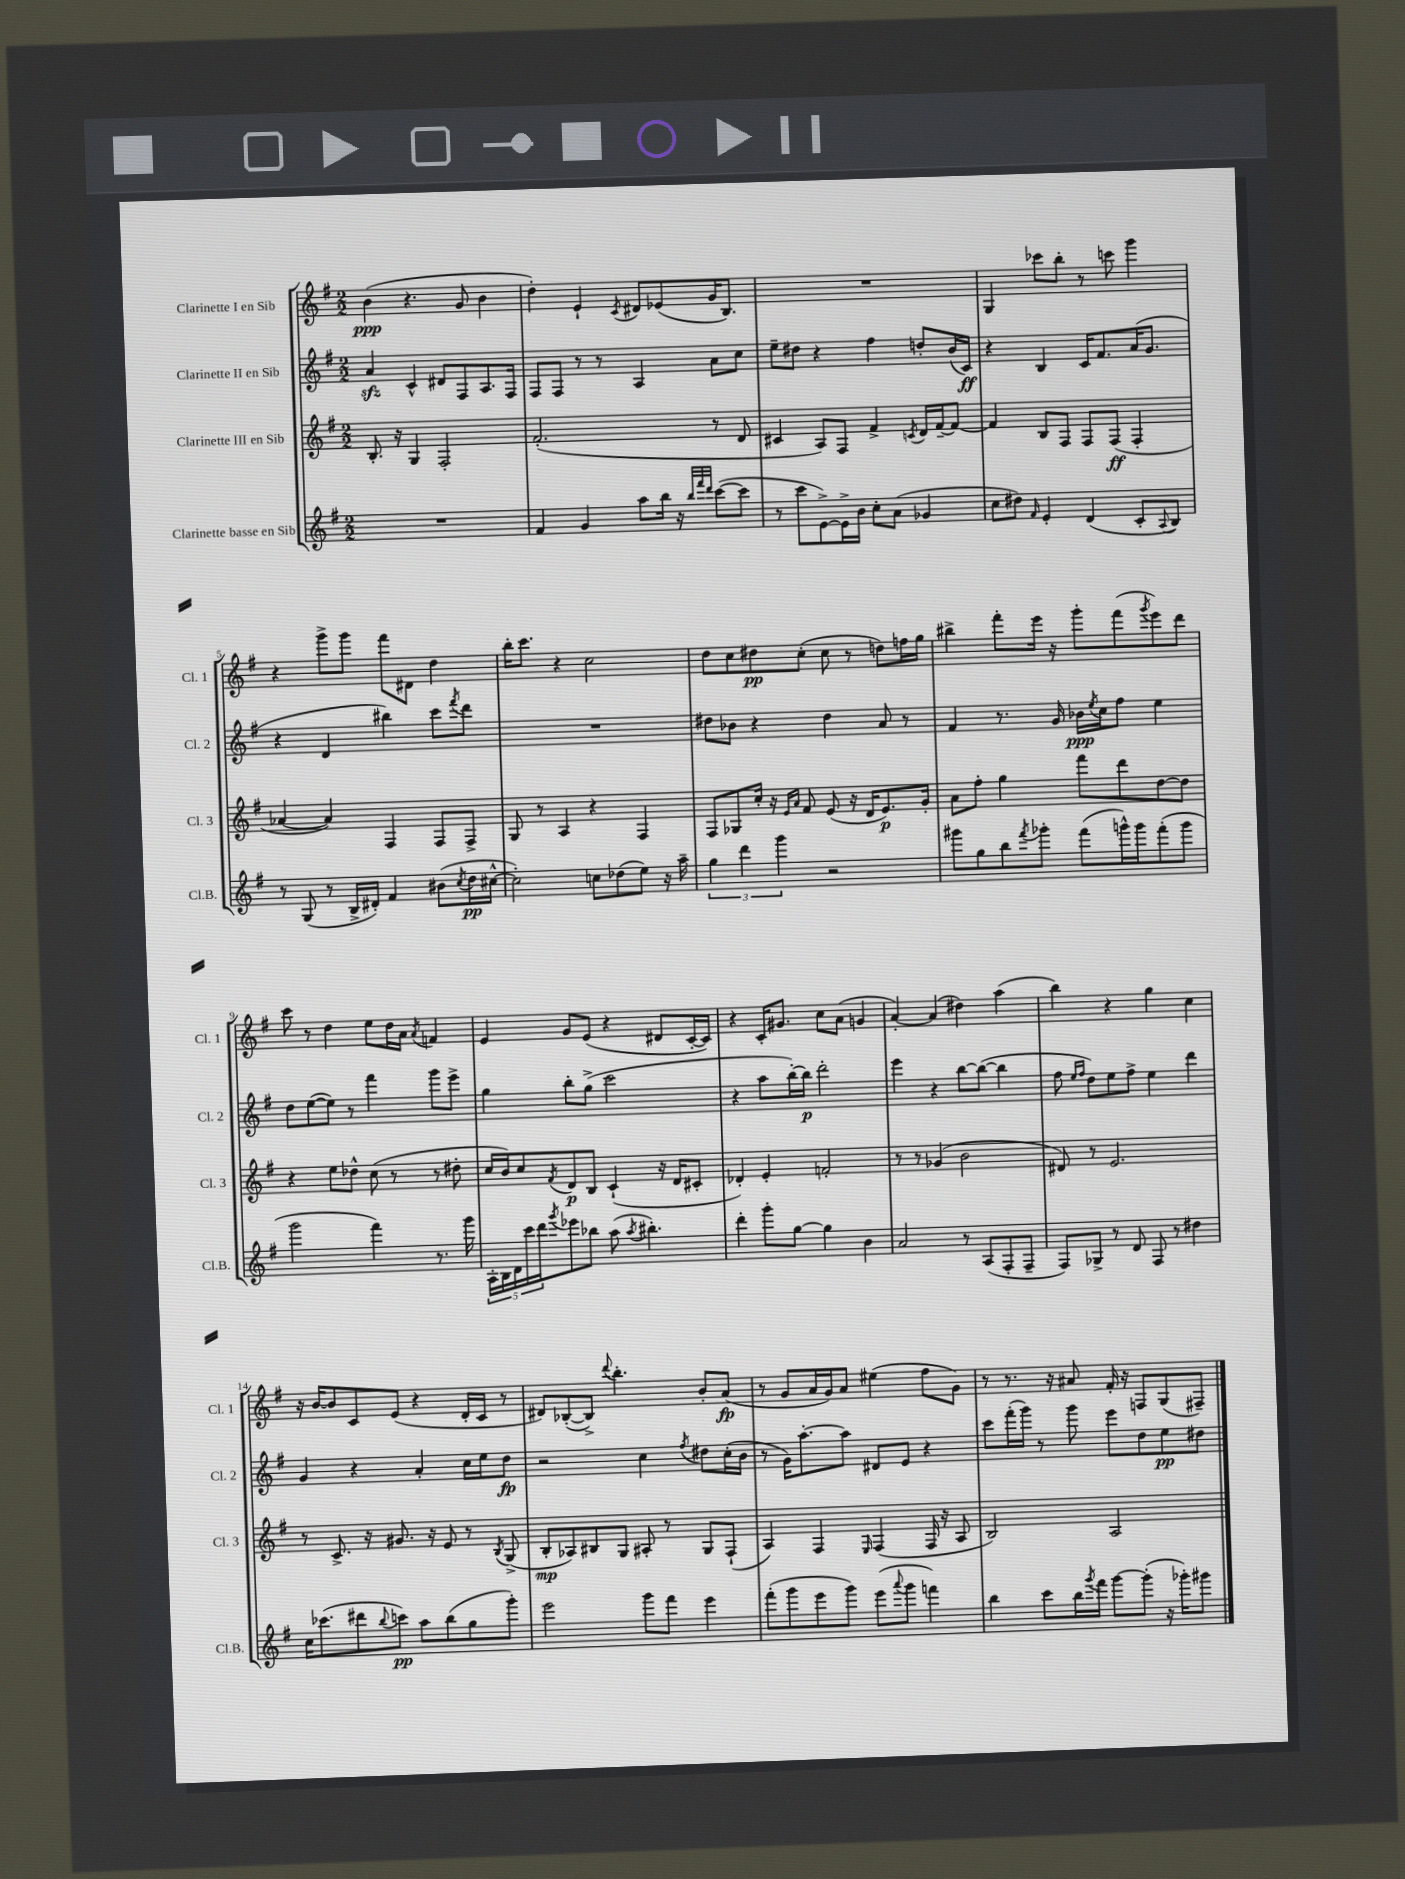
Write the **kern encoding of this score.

**kern	**dynam	**kern	**dynam	**kern	**dynam	**kern	**dynam
*part4	*part4	*part3	*part3	*part2	*part2	*part1	*part1
*staff4	*staff4	*staff3	*staff3	*staff2	*staff2	*staff1	*staff1
*I"Clarinette basse en Sib	*	*I"Clarinette III en Sib	*	*I"Clarinette II en Sib	*	*I"Clarinette I en Sib	*
*I'Cl.B.	*	*I'Cl. 3	*	*I'Cl. 2	*	*I'Cl. 1	*
*clefG2	*	*clefG2	*	*clefG2	*	*clefG2	*
*k[f#]	*	*k[f#]	*	*k[f#]	*	*k[f#]	*
*M2/2	*	*M2/2	*	*M2/2	*	*M2/2	*
=1	=1	=1	=1	=1	=1	=1	=1
1r	.	8.B'/	.	4azz/	.	(4b\	ppp
.	.	16r	.	.	.	.	.
.	.	4G/	.	4c^^/	.	4.r	.
.	.	2F#'/	.	8d#X/L	.	.	.
.	.	.	.	8F#/	.	8g/	.
.	.	.	.	8.A/	.	4b\	.
.	.	.	.	16F#/Jk	.	.	.
=2	=2	=2	=2	=2	=2	=2	=2
4f#/	.	(2.f#'/	.	8F#/L	.	4dd'\)	.
.	.	.	.	8F#/J	.	.	.
4g/	.	.	.	8r	.	4e`/	.
.	.	.	.	8r	.	.	.
.	.	.	.	.	.	8qc/	.
8aa\L	.	.	.	4A/	.	8d#X/L	.
16bb\Jk	.	.	.	.	.	(8e-X/	.
16r	.	.	.	.	.	.	.
32qqbb/LLL	.	.	.	.	.	.	.
32qqfff#/	.	.	.	.	.	.	.
32qqddd/JJJ	.	.	.	.	.	.	.
([8ccc\L	.	8r	.	8a\L	.	16g/K	.
.	.	.	.	.	.	8.B/J)	.
8ccc\J]	.	8d/	.	8cc\J	.	.	.
=3	=3	=3	=3	=3	=3	=3	=3
8r	.	4c#X/	.	8ee~\L	.	1r	.
8ccc\L	.	.	.	8dd#X\J	.	.	.
[8e^\)	.	8A/L)	.	4r	.	.	.
16e^\L]	.	8F#/J	.	.	.	.	.
16b\JJ	.	.	.	.	.	.	.
8cc'\L	.	4f#^/	.	4ff#\	.	.	.
(8a\J	.	.	.	.	.	.	.
.	.	8qcn/	.	.	.	.	.
4g-X/	.	16d/LL	.	8ddn'/L	.	.	.
.	.	[16f#~/J	.	.	.	.	.
.	.	8f#/J_	.	(16b/L	.	.	.
.	.	.	.	16c/JJ)	ff	.	.
=4	=4	=4	=4	=4	=4	=4	=4
8cc\L	.	4f#/]	.	4r	.	4G/	.
8dd#X\J)	.	.	.	.	.	.	.
16qqf#/	.	.	.	.	.	.	.
4e'/	.	8B/L	.	4B/	.	8ccc-X\L	.
.	.	8F#/J	.	.	.	8bb'\J	.
(4d/	.	8F#/L	.	16c/KL	.	8r	.
.	.	.	.	8.f#/	.	.	.
.	.	(8F#/J	ff	.	.	8cccn\	.
8c'/L	.	4F#'/	.	(16a/K	.	4ggg\	.
.	.	.	.	8.g/J	.	.	.
8qqA/	.	.	.	.	.	.	.
8B/J)	.	.	.	.	.	.	.
!!LO:LB:g=z
=5	=5	=5	=5	=5	=5	=5	=5
8r	.	[4a-X/	.	4r	.	4r	.
(8G/	.	.	.	.	.	.	.
8r	.	4a-/])	.	4d/	.	8ggg^\L	.
16B^/LL	.	.	.	.	.	8ggg\J	.
16d#X'/JJ)	.	.	.	.	.	.	.
4f#/	.	4F#/	.	4bb#X\)	.	8fff#\L	.
.	.	.	.	.	.	8d#X\J	.
(8b#X\L	.	8F#/L	.	8ccc\L	.	4dd\	.
8qcc/	.	.	.	8qfff#/	.	.	.
16dd\L	pp	8F#^/J	.	8ddd\J	.	.	.
[16cc#X^^\JJ	.	.	.	.	.	.	.
=6	=6	=6	=6	=6	=6	=6	=6
2cc#'\])	.	8G/	.	1r	.	16bb'\KL	.
.	.	.	.	.	.	8.ccc\J	.
.	.	8r	.	.	.	.	.
.	.	4A/	.	.	.	4r	.
8ccn\L	.	4r	.	.	.	2cc\	.
(8dd-X\	.	.	.	.	.	.	.
8ee\J)	.	4F#/	.	.	.	.	.
16r	.	.	.	.	.	.	.
16aa~\	.	.	.	.	.	.	.
=7	=7	=7	=7	=7	=7	=7	=7
6gg\	.	8F#/L	.	8dd#X\L	.	8dd\L	.
.	.	8G-X/	.	8b-X\J	.	8cc\	.
6ddd\	.	.	.	.	.	.	.
.	.	16cc'/Jk	.	4r	.	8dd#X\	pp
.	.	16r	.	.	.	.	.
6ggg\	.	.	.	.	.	.	.
.	.	16qqe/LL	.	.	.	.	.
.	.	16qqa/JJ	.	.	.	.	.
.	.	8f#/	.	.	.	(8cc'\J	.
2r	.	(8e/	.	4dd#\	.	8cc\	.
.	.	16r	.	.	.	8r	.
.	.	16d/KL	.	.	.	.	.
.	.	8.e/)	p	8a/	.	8ddn\L)	.
.	.	.	.	8r	.	16ffn\L	.
.	.	16g'/Jk	.	.	.	16gg\JJ	.
=8	=8	=8	=8	=8	=8	=8	=8
8ggg#X\L	.	8a\L	.	4f#/	.	4bb#X^\	.
8gg\	.	8ff#'\J	.	.	.	.	.
8bb\	.	4gg\	.	8.r	.	8fff#'\L	.
8qfff#/	.	.	.	.	.	.	.
8ggg-X'\J	.	.	.	.	.	16eee\Jk	.
.	.	.	.	16g/	.	16r	.
(8fff#\L	.	8fff#\L	.	16b-X\LL	ppp	8ggg'\L	.
.	.	.	.	8qee/	.	.	.
.	.	.	.	16cc\J	.	.	.
16gggn^^\L)	.	8ddd\	.	8ff#\J	.	(8fff#\	.
16ggg\J	.	.	.	.	.	.	.
.	.	.	.	.	.	8qggg/	.
(8fff#'\	.	[8dd\	.	4ee\	.	8eee\)	.
8ggg\J	.	8dd\J]	.	.	.	8ddd\J	.
!!LO:LB:g=z
=9	=9	=9	=9	=9	=9	=9	=9
2ggg\	.	4r	.	8dd\L	.	8ccc\	.
.	.	.	.	([8ee\	.	8r	.
.	.	8ee\L	.	8ee\J])	.	4dd\	.
.	.	8dd-X^^\J	.	8r	.	.	.
4fff#\)	.	(8cc\	.	4fff#\	.	8ee\L	.
.	.	8r	.	.	.	16dd\L	.
.	.	.	.	.	.	16a\JJ	.
.	.	.	.	.	.	8qa/	.
8.r	.	8r	.	8ggg\L	.	4fn/	.
.	.	8dd#X'\	.	8eee^\J	.	.	.
16ggg\	.	.	.	.	.	.	.
=10	=10	=10	=10	=10	=10	=10	=10
20A'\LL	.	16cc/LL	.	4gg\	.	4e/	.
20B\	.	.	.	.	.	.	.
.	.	16b/J)	.	.	.	.	.
20d\	.	.	.	.	.	.	.
.	.	8cc/	.	.	.	.	.
20ccc\	.	.	.	.	.	.	.
20ddd\J	.	.	.	.	.	.	.
8qggg/	.	8qf#/	.	.	.	.	.
8eee-X\	.	8d/	p	8bb'\L	.	8g/L	.
8bb-X\J	.	8B/J	.	(8gg^\J	.	(8e/J	.
(8aa\	.	(4c`/	.	2ccc\	.	4r	.
8qaa/	.	.	.	.	.	.	.
4.bb#X'\)	.	.	.	.	.	.	.
.	.	16r	.	.	.	8d#X/L	.
.	.	16d/KL	.	.	.	.	.
.	.	8c#X'/J	.	.	.	[16c'/L	.
.	.	.	.	.	.	16c/JJ])	.
=11	=11	=11	=11	=11	=11	=11	=11
4ddd'\	.	4d-X'/)	.	4r	.	4r	.
8ggg'\L	.	4e'/	.	8aa\L	.	16c'/KL	.
.	.	.	.	.	.	8.g#X/J	.
[8gg\J	.	.	.	[16bb'\L)	.	.	.
.	.	.	.	16bb\JJ]	p	.	.
4gg\]	.	2fn'/	.	2ddd'\	.	8cc\L	.
.	.	.	.	.	.	(8a\J	.
4b\	.	.	.	.	.	4gn/	.
=12	=12	=12	=12	=12	=12	=12	=12
2a/	.	8r	.	4eee\	.	[4a'/)	.
.	.	8r	.	.	.	.	.
.	.	(4g-X/	.	4r	.	(4a/]	.
8r	.	2b\	.	[8bb\L	.	4dd#X\)	.
(8A/L	.	.	.	(8bb\J_	.	.	.
8F#'/	.	.	.	4bb\]	.	(4aa\	.
8F#~/J	.	.	.	.	.	.	.
=13	=13	=13	=13	=13	=13	=13	=13
8F#/L)	.	8d#X/)	.	8ff#\	.	4bb\)	.
.	.	.	.	16qqee/LL	.	.	.
.	.	.	.	16qqff#/JJ	.	.	.
8G-X^/J	.	8r	.	8dd\L)	.	.	.
8r	.	2.e/	.	8ee\	.	4r	.
8d/	.	.	.	8ff#^\J	.	.	.
8F#/	.	.	.	4ee\	.	4gg\	.
8r	.	.	.	.	.	.	.
4dd#X\	.	.	.	4ddd\	.	4cc\	.
!!LO:LB:g=z
=14	=14	=14	=14	=14	=14	=14	=14
16cc\KL	.	8r	.	4g/	.	16r	.
(8.ccc-X\	.	.	.	.	.	[16b/KL	.
.	.	8.c^/	.	.	.	8b/]	.
8ddd#X\	.	.	.	4r	.	8c/	.
.	.	16r	.	.	.	.	.
8qqbb/	.	.	.	.	.	.	.
8cccn\J)	pp	8.g#X/	.	.	.	(8e/J	.
8aa\L	.	.	.	4a'/	.	4r	.
.	.	16r	.	.	.	.	.
(8bb\	.	8e/	.	.	.	.	.
8gg\	.	8r	.	16cc\LL	.	16d'/LL	.
.	.	.	.	16ee\J	.	16c/JJ	.
.	.	8qB/	.	.	.	.	.
8ggg'\J)	.	(8G^/	.	8dd\J	fp	8r	.
=15	=15	=15	=15	=15	=15	=15	=15
2eee\	.	8B'/L	mp	2r	.	8d#X/L)	.
.	.	8A-X/)	.	.	.	([8B-X'/	.
.	.	8B#X/	.	.	.	8B-^/J])	.
.	.	.	.	.	.	8qqddd/	.
.	.	8G/J	.	.	.	4.bb'\	.
8ggg\L	.	8A#X'/	.	4cc\	.	.	.
8fff#\J	.	8r	.	.	.	.	.
.	.	.	.	8qff#/	.	.	.
4eee\	.	8G/L	.	8dd#X\L	.	8b'/L	.
.	.	(8F#`/J	.	(16cc'\L	.	(8a/J	fp
.	.	.	.	16b\JJ	.	.	.
=16	=16	=16	=16	=16	=16	=16	=16
(8fff#'\L	.	4A/)	.	8r	.	8r	.
8ggg\	.	.	.	16g\KL)	.	8g/L	.
.	.	.	.	[8.aa'\	.	.	.
8eee\	.	4F#/	.	.	.	16a/L	.
.	.	.	.	.	.	16g/J)	.
8ggg\J)	.	.	.	8aa\J]	.	8a/J	.
.	.	16qqE/	.	.	.	.	.
(8eee\L	.	(4F#/	.	8d#X/L	.	(4ee#X\	.
8qqaaa/	.	.	.	.	.	.	.
8ggg\J	.	.	.	8e/J	.	.	.
4fffn\)	.	16F#/	.	4r	.	8ff#\L	.
.	.	16r	.	.	.	.	.
.	.	8A/	.	.	.	8g\J)	.
=17	=17	=17	=17	=17	=17	=17	=17
4bb\	.	2B/)	.	8ccc\L	.	8r	.
.	.	.	.	(16fff#'\L	.	8.r	.
.	.	.	.	16ggg\JJ)	.	.	.
8ccc\L	.	.	.	8r	.	.	.
.	.	.	.	.	.	16r	.
16bb\L	.	.	.	8ggg\	.	8a#X/	.
8qggg/	.	.	.	.	.	.	.
16fff#\JJ	.	.	.	.	.	.	.
[8ggg\L	.	2A/	.	8eee\L	.	16f#'/	.
.	.	.	.	.	.	16r	.
(8ggg'\J]	.	.	.	8dd\	.	8Fn/L	.
16r	.	.	.	8ee\	pp	(8G/	.
16ggg-X'\KL)	.	.	.	.	.	.	.
8ggg#X\J	.	.	.	8dd#X\J	.	8F#X~/J)	.
==	==	==	==	==	==	==	==
*-	*-	*-	*-	*-	*-	*-	*-
